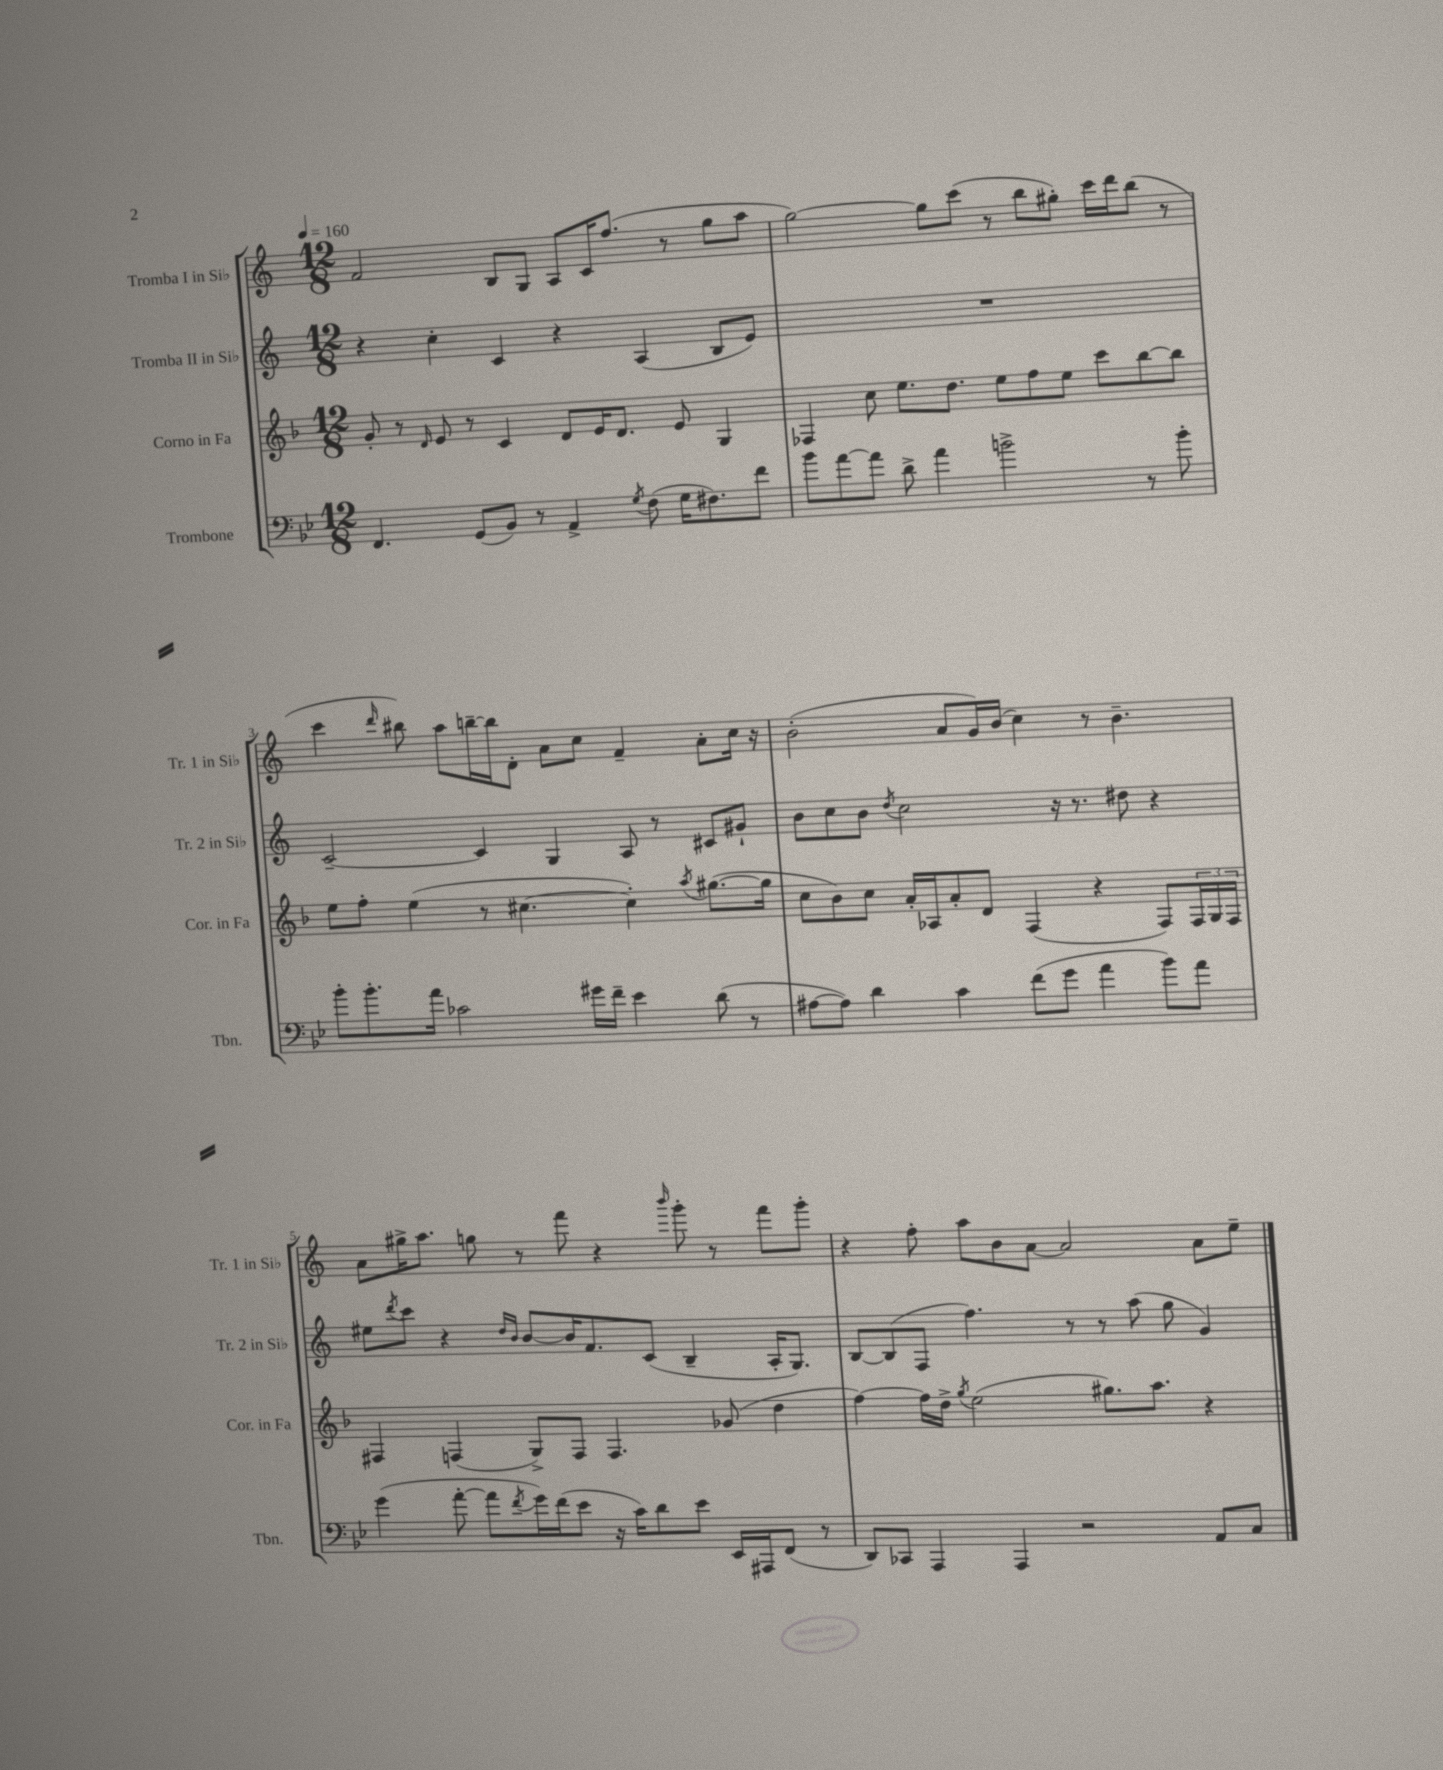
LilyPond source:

<<
\new StaffGroup <<
\new Staff = "s0" \with { instrumentName = "Tromba I in Sib" shortInstrumentName = "Tr. 1 in Sib" } {
    \clef treble \key c \major \numericTimeSignature \time 12/8 \tempo 4 = 160
    f'2 b8 g8 a8 c'16 f''8.( r8 g''8 a''8 |
    g''2~) g''8 c'''8( r8 b''8 gis''8-.) c'''16 d'''16 b''8( r8 |
    c'''4 \grace { d'''16 } bis''8) a''8 b''16~-- b''16 d'8-. a'8 c''8 f'4-- a'8-. c''16 r16 |
    b'2-.( a'8 g'16) b'16( c''4) r8 b'4.-- |
    a'8 gis''16-> a''8. g''8 r8 f'''8 r4 \grace { b'''16 } g'''8-. r8 f'''8 g'''8-. |
    r4 f''8-. a''8 b'8 a'8~ a'2 a'8 e''8-- \bar "|." |
}
\new Staff = "s1" \with { instrumentName = "Tromba II in Sib" shortInstrumentName = "Tr. 2 in Sib" } {
    \clef treble \key c \major \numericTimeSignature \time 12/8
    r4 c''4-. c'4 r4 a4( b8 e'8) |
    R1. |
    c'2~-- c'4 g4 a8 r8 cis'8 gis'8-! |
    b'8 c''8 b'8 \acciaccatura { d''8 } c''2 r16 r8. dis''8 r4 |
    eis''8 \acciaccatura { d'''8 } c'''8 r4 \grace { d''16 b'16 } b'8~ b'16 f'8. c'8( b4-- a16-. g8.) |
    b8~ b8( f8 f''4.) r8 r8 a''8( g''8 g'4) \bar "|." |
}
\new Staff = "s2" \with { instrumentName = "Corno in Fa" shortInstrumentName = "Cor. in Fa" } {
    \clef treble \key f \major \numericTimeSignature \time 12/8
    g'8-. r8 \grace { d'16 } e'8 r8 c'4 d'8 e'16 d'8. e'8 g4 |
    fes4 c''8 e''8. d''8. e''8 f''8 e''8 c'''8 bes''8~ bes''8 |
    e''8 f''8-. e''4( r8 cis''4.~ cis''4-.) \acciaccatura { a''8 } gis''8.~( gis''16 |
    c''8 bes'8) c''8 a'16-. aes16 a'8-. d'8 f4( r4 f8) \tuplet 3/2 { f16 g16 f16 } |
    fis4 f4( g8->) f8 f4. ges'8( d''4 |
    f''4~) f''16 d''16-> \acciaccatura { g''8 } e''2( gis''8.) a''8. r4 \bar "|." |
}
\new Staff = "s3" \with { instrumentName = "Trombone" shortInstrumentName = "Tbn." } {
    \clef bass \key bes \major \numericTimeSignature \time 12/8
    f,4. g,8( bes,8) r8 a,4-> \acciaccatura { g8 } f8( g16 fis8.) f'8 |
    bes'8 a'8~ a'8 d'8-> a'4 b'2-> r8 b'8-. |
    bes'8-. bes'8.-. a'16 ces'2 gis'16 f'16-- ees'4 d'8( r8 |
    ais8~ ais8) d'4 c'4 f'8( g'8 a'4 bes'8) a'8 |
    g'4( a'8~-. a'8 \acciaccatura { f'8 } g'16) f'16( ees'8 r16 c'16) d'8 ees'8 ees,16 ais,,16 f,8( r8 |
    d,8) ces,8 a,,4 a,,4 r2 a,8 c8 \bar "|." |
}
>>
>>
